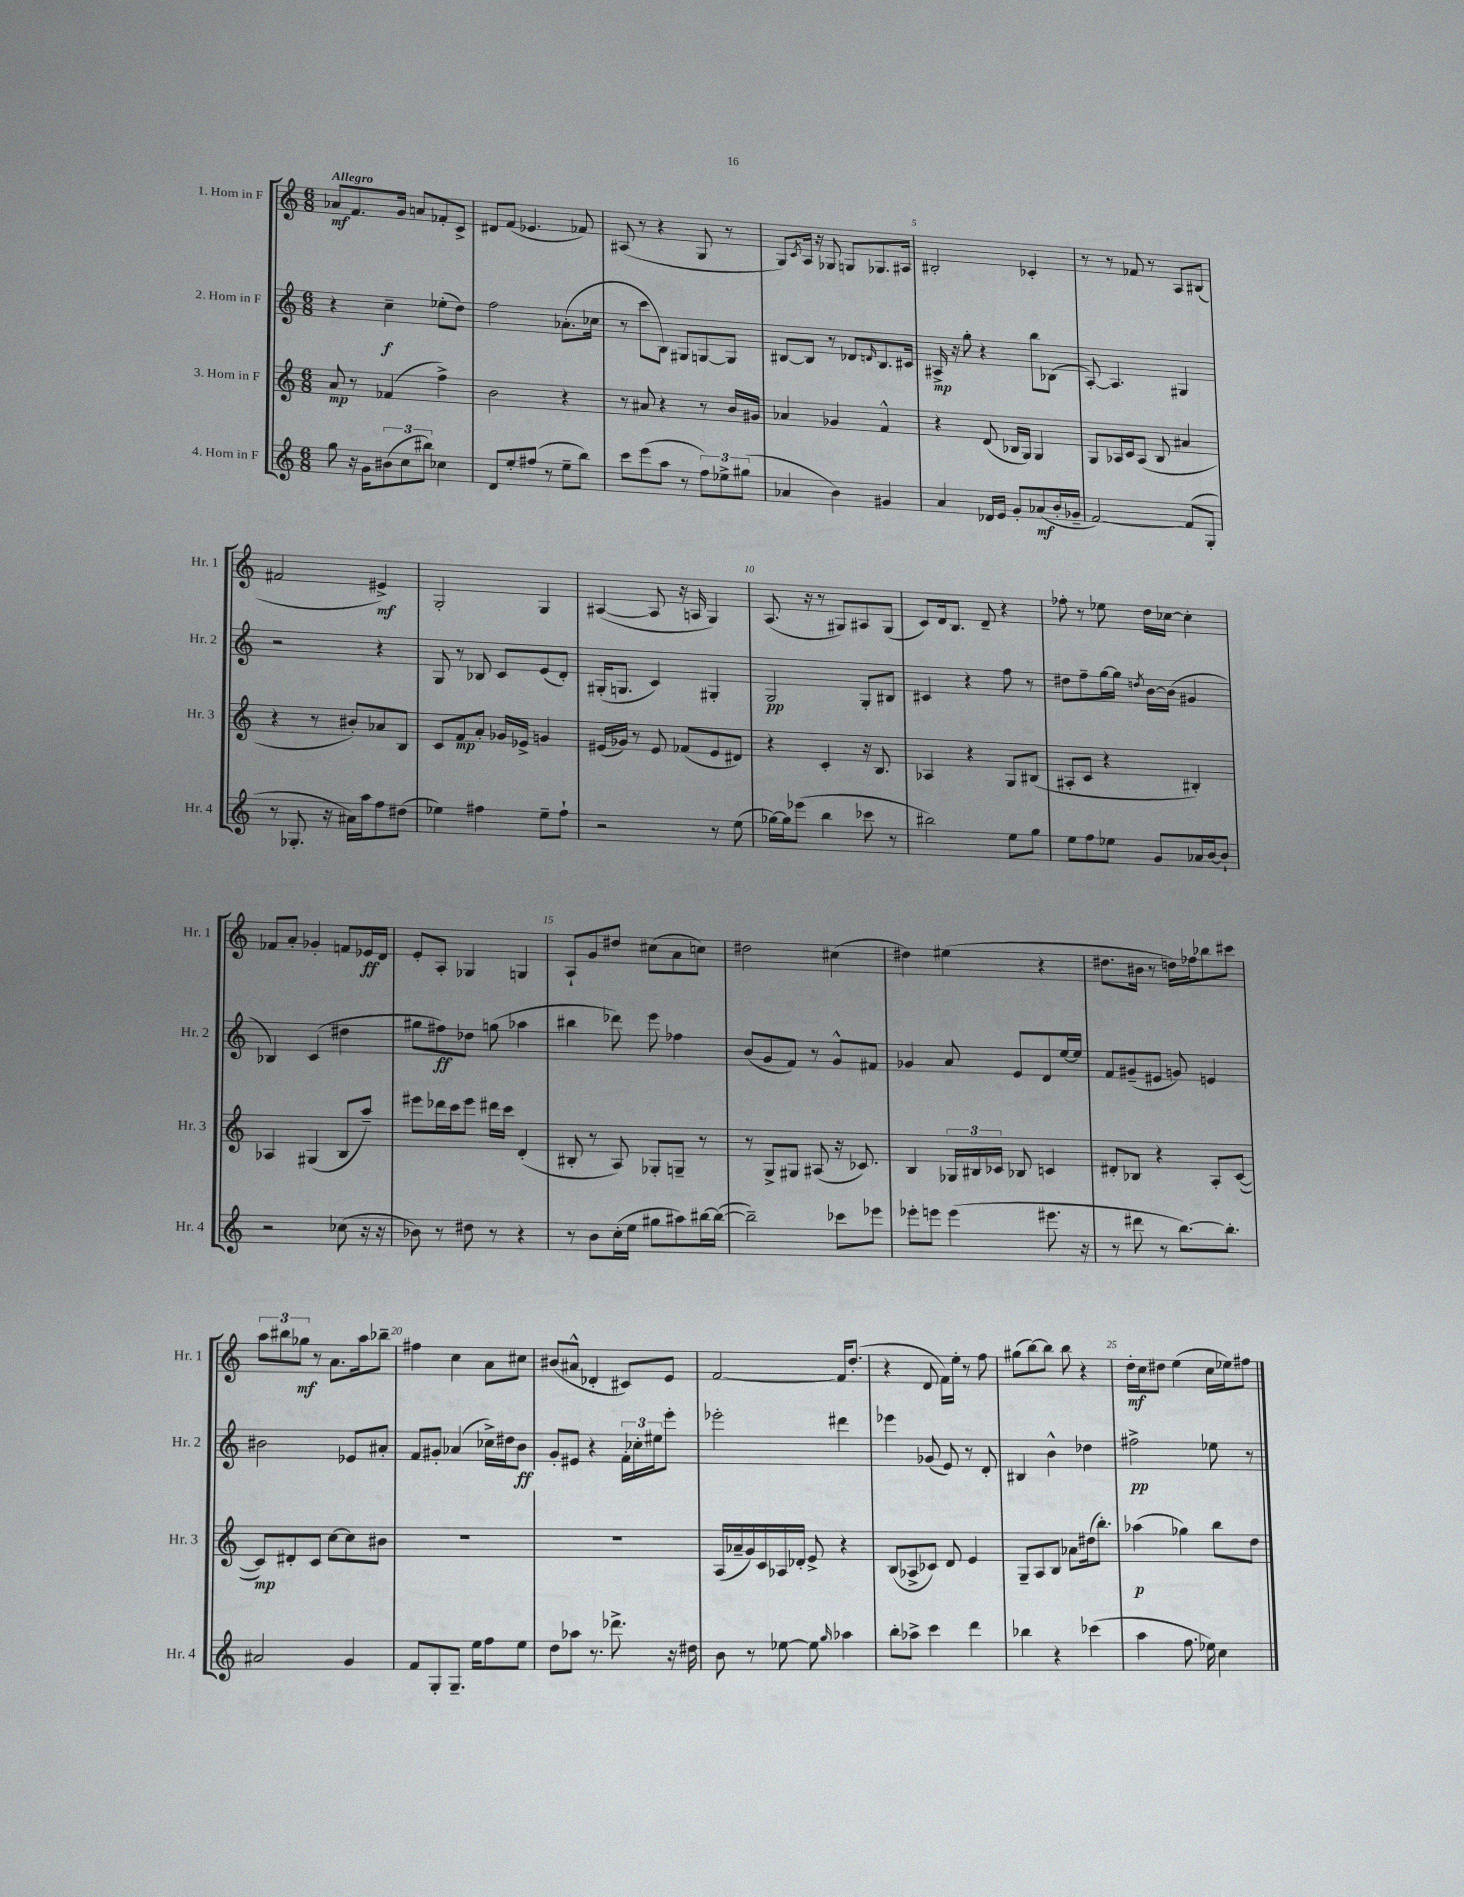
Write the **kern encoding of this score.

**kern	**kern	**kern	**kern
*staff4	*staff3	*staff2	*staff1
*clefG2	*clefG2	*clefG2	*clefG2
*k[]	*k[]	*k[]	*k[]
*M6/8	*M6/8	*M6/8	*M6/8
8gg	8a	4r	8a-
16r	8r	.	8.f
16g	.	.	.
(12b#	(4f-	4cc~	.
.	.	.	16g
12cc	.	.	.
.	.	.	8a
12bb#)	.	.	.
4cc-	4ff^)	(8ee-'	8f-'
.	.	8dd)	8c^
=	=	=	=
8d	2b	2ff	8d#
8ee'	.	.	(8f
(8ff#	.	.	4.e-
8r	.	.	.
8ee~	4r	(8.a-'	.
8bb)	.	.	8f-)
.	.	16cc-	.
=	=	=	=
8ccc	8r	8r	(8A#
(8eee	8a#	8ccc	8r
8aa	4r	8B)	4r
8r	.	8G#	.
12ff)	8r	[8G	8G
12ee-^	.	.	.
.	16b	8G]	8r
(12gg#	.	.	.
.	16g#	.	.
=	=	=	=
4a-	4a-	[8B#	8G)
.	.	.	8qc
.	.	8B#]	16A
.	.	.	16r
4b)	4g-	8r	8G-
.	.	8d-	8G
.	.	16qqd	.
4g#	4f^^	8.B#	8.G-
.	.	16c#	16A#
=	=	=	=
4a	4r	16A#^	2B#'
.	.	16r	.
.	.	8gg'	.
16d-	(8d	4r	.
16e	.	.	.
8g'	16B-	.	.
.	16G)	.	.
(8a-	4G	8bb	4c-'
16b'	.	(8B-	.
16g-~	.	.	.
=	=	=	=
[2f)	8G	[8A')	8r
.	16A-	4.A]	8r
.	16c	.	.
.	(8A-	.	8f-
.	8B	.	8r
(8f]	4a#	4G#	8A
8G'	.	.	(8B#
=	=	=	=
8r	4r	2r	2f#
8.G-'	.	.	.
.	8r	.	.
16r	.	.	.
16a#)	8b#')	.	.
16aa	.	.	.
8ff	8a-	4r	4e#^)
(8dd#	8B	.	.
=	=	=	=
4ee-)	8c	8G	2G'
.	8f	8r	.
4ff#	8a'	8B-	.
.	16g-	8c	.
.	16e-^	.	.
8ee-~	4g	(8e	4G
8ff#`	.	8d')	.
=	=	=	=
2r	(16e#	(16G#'	([4A#
.	16g-)	8.G	.
.	8r	.	.
.	8e#	4c)	8A#]
.	(8f-	.	16r
.	.	.	16A
8r	8e#	4G#'	4G)
(8ee	8d#)	.	.
=	=	=	=
[16gg-)	4r	2G	(8.A
16gg-]	.	.	.
(8eee-	.	.	.
.	.	.	16r
4bb	4c'	.	8r
.	.	.	8G#)
8ccc-	16r	8G'	8A#
.	8.B	.	.
8r	.	8B#	(8G#
=	=	=	=
2bb#)	4A-	4c#	8c)
.	.	.	16d
.	.	.	8.B
.	4r	4r	.
.	.	.	8d~
8ee	8G	8ff	4r
8gg	(8B#	8r	.
=	=	=	=
8ee	8A#'	8dd#	8ff-'
8ff	8c	8ff~	8r
8ee-	4r	[16gg	8ee-
.	.	16gg]	.
.	.	8qdd	.
8g	.	[16b	16dd
.	.	(16b]	[16cc-
16a-	4B#')	4g#	4cc-']
[16b	.	.	.
8b`]	.	.	.
=	=	=	=
2r	4A-	4B-)	8f-
.	.	.	8a'
.	(4G#	(4c	4g-'
(8cc-	8B	4dd#	8f
16r	8aa~)	.	16e-
16r	.	.	16d
=	=	=	=
8b-)	8eee#	8gg#	8e'
8r	16ddd-	8ff#)	8A'
.	16ccc	.	.
8dd#	8eee#	8dd-	4G-
8r	16ddd#	(8gg	.
.	16ccc	.	.
4r	(4d'	4aa-	4G
=	=	=	=
8r	8B#'	4bb#	8A`
8b	8r	.	8g
(16cc'	8A)	8ddd-)	8dd#
16ee	.	.	.
8gg#	8G-'	8eee	(8cc#
8aa#)	8G~	4ff-	8a
[16bb#	8r	.	8cc)
(16bb#_	.	.	.
=	=	=	=
2bb#~])	8r	(8b	2dd#
.	8G^	8g	.
.	8G#	8f)	.
.	(8A#	8r	.
8ccc-	16r	8g^^	(4cc#
.	8.c-)	.	.
8eee-	.	8f#	.
=	=	=	=
8eee-'	4B	4g-	4dd#)
8eee	.	.	.
(4eee	24G-	8a	(4ee#
.	24B#	.	.
.	24c-	.	.
.	8B-	8e	.
8.eee#	4c	8d	4r
.	.	[16ee	.
16r	.	16ee]	.
=	=	=	=
8r	8d#'	8f	8.dd#
8ddd#	8B-	(8g#~	.
.	.	.	16b#
8r	4r	8e#	8r
[8.bb)	.	8g)	16dd)
.	.	.	16ff-
.	8A'	4e	8bb-
8.bb']	.	.	.
.	([8c	.	8ccc#
=	=	=	=
2a#	8c])	2b#	12aa
.	.	.	12bb#
.	8d#'	.	.
.	.	.	12gg-
.	8c	.	8r
.	[8cc	.	8.a
4g	8cc]	8e-	.
.	.	.	16aa
.	8b#	8a#'	8bb-~
=	=	=	=
8f	2.r	8f	4ff#
8G'	.	8g#'	.
8.G~	.	(4a-	4cc
16ee	.	.	.
8ff	.	16cc-^)	8a
.	.	16dd#	.
8ee	.	8b	8cc#
=	=	=	=
8dd	2.r	8g'	(8b#
8aa-	.	8e#	8a#^^
8.r	.	4r	4d-'
8.ddd-^	.	.	.
.	.	24f'	8c#)
.	.	24cc-'	.
.	.	24ee#	.
16r	.	8eee'	8e
16dd#	.	.	.
=	=	=	=
8b	(16A	2eee-'	[2f
.	16a-~	.	.
8r	16g)	.	.
.	16c	.	.
[8ee-	16A-	.	.
.	16d-'	.	.
8ee-]	8e^	.	.
16qqgg	.	.	.
4aa-	4r	4ddd#	16f]
.	.	.	(8.dd'
=	=	=	=
8bb'	(8B	4eee-	4r
8aa-^	8A-^	.	.
4ccc	8c-)	(8g-	8d
.	8d	8e)	16f)
.	.	.	16ee'
4ddd	4e	8r	8r
.	.	8d'	8ff
=	=	=	=
4bb-	8G~	4B#	(8gg#
.	8A	.	[8bb)
4r	8B	4b^^	8bb]
.	8a-	.	8bb
(4ccc-	(16dd#	4dd-	4r
.	8.bb')	.	.
=	=	=	=
4aa	(4aa-	2ff#^	16dd'
.	.	.	16cc
.	.	.	8dd#
8.ff	4gg-)	.	(4ee
16ee-)	.	.	.
4cc	8bb	8ee-	16cc
.	.	.	16ee-)
.	8dd	8r	8ff#
==	==	==	==
*-	*-	*-	*-
